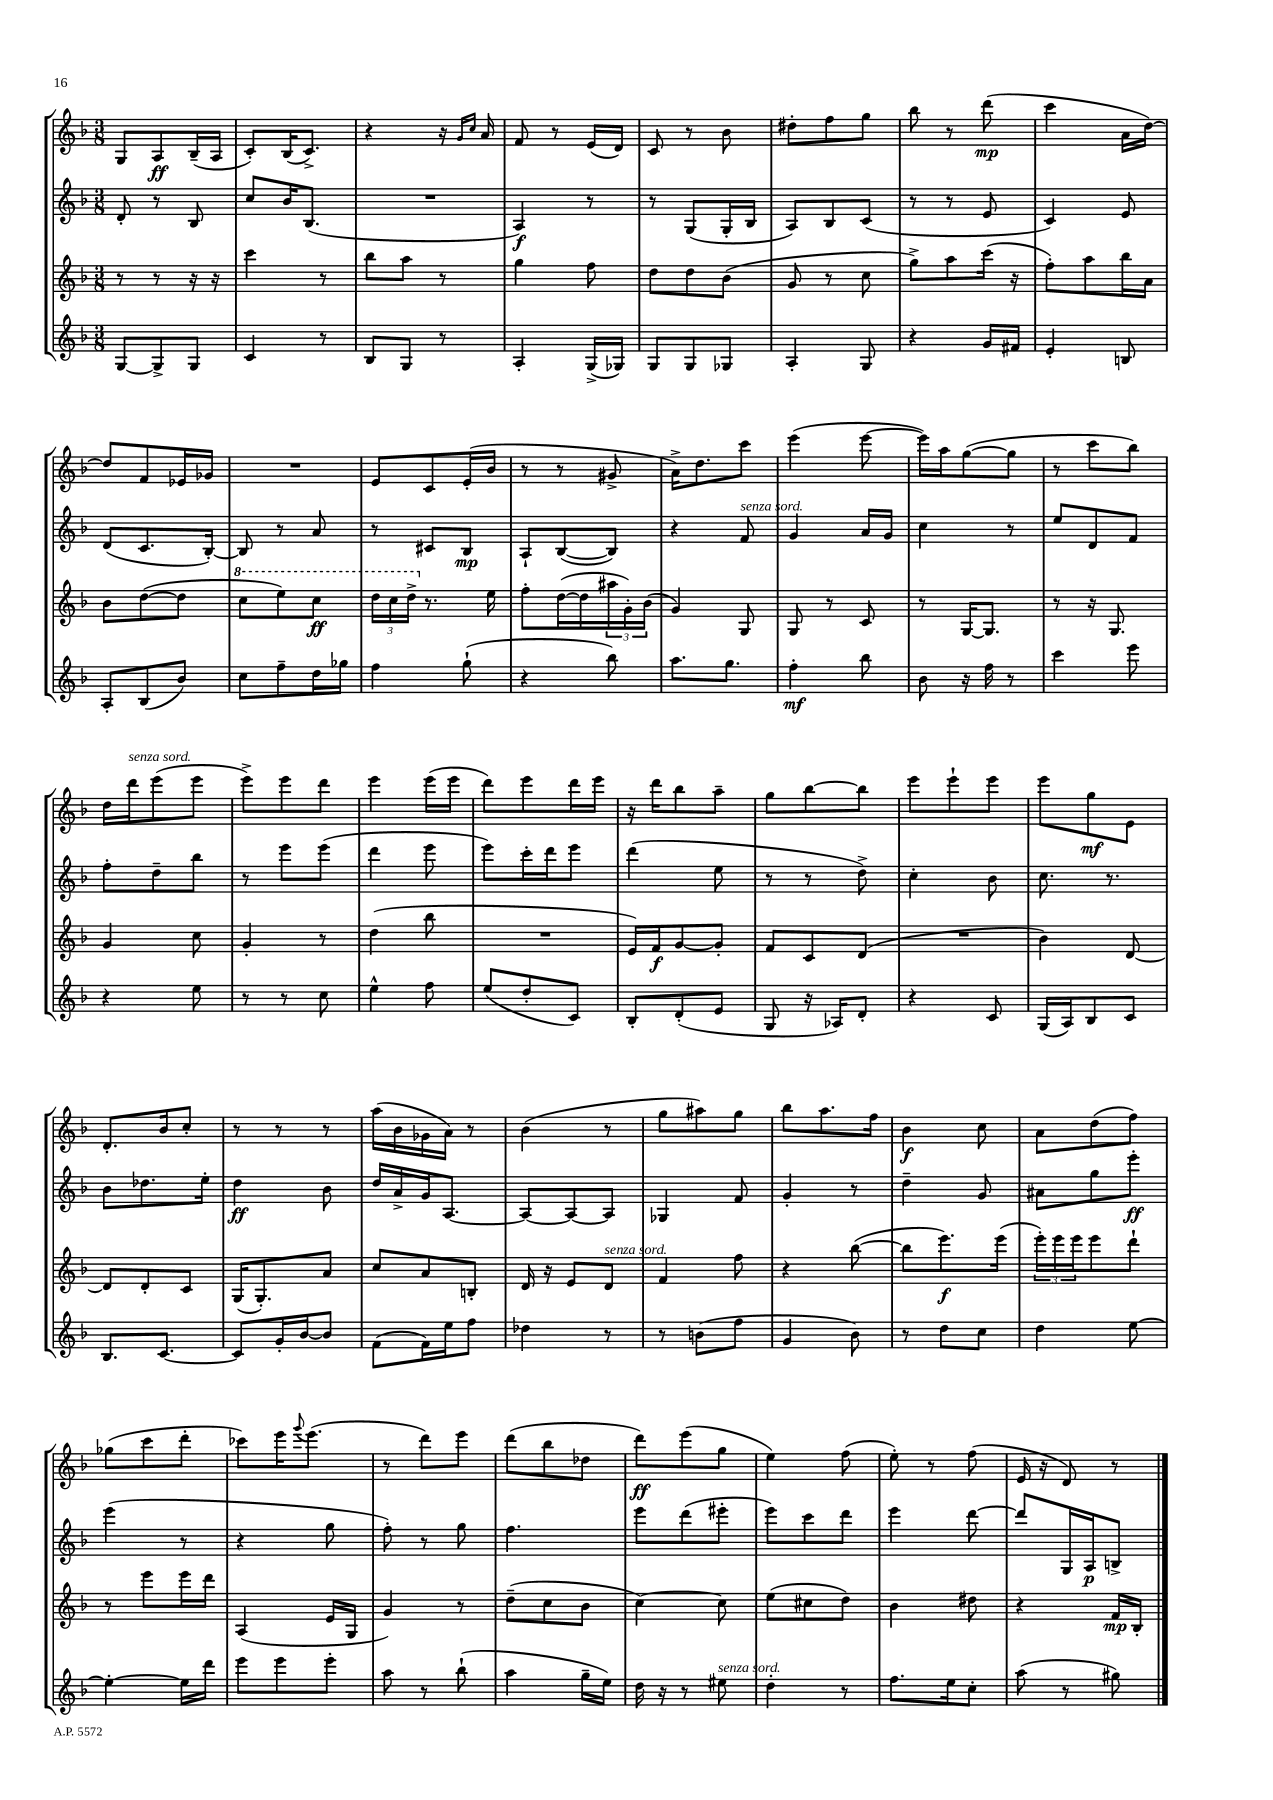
<<
\new StaffGroup <<
\new Staff = "s0" {
    \clef treble \key f \major \numericTimeSignature \time 3/8
    g8 a8\ff bes16--( a16 |
    c'8-.) bes16( c'8.->) |
    r4 r16 \grace { g'16 c''16 } a'16 |
    f'8 r8 e'16( d'16) |
    c'8 r8 bes'8 |
    dis''8-. f''8 g''8 |
    bes''8 r8 d'''8\mp( |
    c'''4 a'16 d''16~) |
    d''8 f'8 ees'16 ges'16 |
    R4. |
    e'8 c'8 e'16-.( bes'16 |
    r8 r8 gis'8-> |
    a'16->) d''8. c'''8 |
    e'''4( e'''8~ |
    e'''16) a''16 g''8~( g''8 |
    r8 c'''8 bes''8) |
    d''16 d'''16^\markup { \italic "senza sord." } e'''8( e'''8 |
    e'''8->) e'''8 d'''8 |
    e'''4 e'''16( e'''16 |
    d'''8) e'''8 d'''16 e'''16 |
    r16 d'''16 bes''8 a''8-- |
    g''8 bes''8~ bes''8 |
    e'''8 e'''8-! e'''8 |
    e'''8 g''8\mf e'8 |
    d'8.-. bes'16 c''8-. |
    r8 r8 r8 |
    a''16( bes'16 ges'16 a'16) r8 |
    bes'4( r8 |
    g''8 ais''8) g''8 |
    bes''8 a''8. f''16 |
    bes'4\f c''8 |
    a'8 d''8( f''8) |
    ges''8( c'''8 d'''8-. |
    ces'''8) e'''16 \appoggiatura { g'''8 } e'''8.( |
    r8 d'''8) e'''8 |
    d'''8( bes''8 des''8 |
    d'''8\ff) e'''8( g''8 |
    e''4) f''8( |
    e''8-.) r8 f''8( |
    e'16 r16 d'8) r8 \bar "|." |
}
\new Staff = "s1" {
    \clef treble \key f \major \numericTimeSignature \time 3/8
    d'8-. r8 bes8 |
    c''8 bes'16 bes8.( |
    R4. |
    a4\f) r8 |
    r8 g8( g16-. bes16 |
    a8) bes8 c'8( |
    r8 r8 e'8 |
    c'4) e'8 |
    d'8( c'8. bes16~-.) |
    bes8 r8 a'8 |
    r8 cis'8 bes8\mp |
    a8-! bes8~( bes8) |
    r4 f'8^\markup { \italic "senza sord." } |
    g'4 a'16 g'16 |
    c''4 r8 |
    e''8 d'8 f'8 |
    f''8-. d''8-- bes''8 |
    r8 e'''8 e'''8( |
    d'''4 e'''8 |
    e'''8) c'''16-. d'''16 e'''8 |
    d'''4( e''8 |
    r8 r8 d''8->) |
    c''4-. bes'8 |
    c''8. r8. |
    bes'8 des''8. e''16-. |
    d''4\ff bes'8 |
    d''16 a'16-> g'16 a8.~ |
    a8~ a8~ a8 |
    ges4 f'8 |
    g'4-. r8 |
    d''4-- g'8 |
    ais'8 g''8 e'''8-.\ff |
    e'''4( r8 |
    r4 g''8 |
    f''8-.) r8 g''8 |
    f''4. |
    e'''8 d'''8( eis'''8-. |
    e'''8) c'''8 d'''8 |
    e'''4 d'''8~ |
    d'''8 g16 a16\p b8-> \bar "|." |
}
\new Staff = "s2" {
    \clef treble \key f \major \numericTimeSignature \time 3/8
    r8 r8 r16 r16 |
    c'''4 r8 |
    bes''8 a''8 r8 |
    g''4 f''8 |
    d''8 d''8 bes'8( |
    g'8 r8 c''8 |
    g''8->) a''8 c'''16( r16 |
    f''8-.) a''8 bes''16 a'16 |
    bes'8 d''8~( d''8 |
    \ottava #1 c'''8 e'''8) c'''8\ff |
    \tuplet 3/2 { d'''16 c'''16 d'''16-> \ottava #0 } r8. e''16 |
    f''8-. d''16~( d''16 \tuplet 3/2 { ais''16 g'16-.) bes'16( } |
    g'4) g8 |
    g8 r8 c'8 |
    r8 g16~ g8. |
    r8 r16 g8. |
    g'4 c''8 |
    g'4-. r8 |
    d''4( bes''8 |
    R4. |
    e'16) f'16\f g'8~ g'8-. |
    f'8 c'8 d'8( |
    R4. |
    bes'4) d'8~ |
    d'8 d'8-. c'8 |
    g16( g8.-.) a'8 |
    c''8 a'8 b8-. |
    d'16 r16 e'8 d'8^\markup { \italic "senza sord." } |
    f'4 f''8 |
    r4 bes''8~( |
    bes''8 e'''8.\f) e'''16( |
    \tuplet 3/2 { e'''16-.) e'''16 e'''16 } e'''8 d'''8-! |
    r8 e'''8 e'''16 d'''16 |
    a4( e'16 g16 |
    g'4) r8 |
    d''8--( c''8 bes'8 |
    c''4~) c''8 |
    e''8( cis''8 d''8) |
    bes'4 dis''8 |
    r4 f'16\mp bes16-. \bar "|." |
}
\new Staff = "s3" {
    \clef treble \key f \major \numericTimeSignature \time 3/8
    g8~ g8-> g8 |
    c'4 r8 |
    bes8 g8 r8 |
    a4-. g16->( ges16) |
    g8 g8 ges8 |
    a4-. g8 |
    r4 g'16 fis'16 |
    e'4-. b8 |
    a8-. bes8( bes'8) |
    c''8 f''8-- d''16 ges''16 |
    f''4 g''8-!( |
    r4 bes''8) |
    a''8. g''8. |
    f''4-.\mf bes''8 |
    bes'8 r16 f''16 r8 |
    c'''4 e'''8 |
    r4 e''8 |
    r8 r8 c''8 |
    e''4-^ f''8 |
    e''8( d''8-. c'8) |
    bes8-. d'8-.( e'8 |
    g8 r16 aes16) d'8-. |
    r4 c'8 |
    g16( a16) bes8 c'8 |
    bes8. c'8.~ |
    c'8 g'16-. bes'16~ bes'8 |
    f'8( f'16) e''16 f''8 |
    des''4 r8 |
    r8 b'8( f''8 |
    g'4 bes'8) |
    r8 d''8 c''8 |
    d''4 e''8~ |
    e''4~-. e''16 d'''16 |
    e'''8 e'''8 e'''8-. |
    a''8 r8 bes''8-!( |
    a''4 g''16-- e''16) |
    d''16 r16 r8 eis''8^\markup { \italic "senza sord." } |
    d''4-. r8 |
    f''8. e''16 c''8-. |
    a''8( r8 gis''8) \bar "|." |
}
>>
>>
\layout { \context { \Score \remove "Bar_number_engraver" } }
